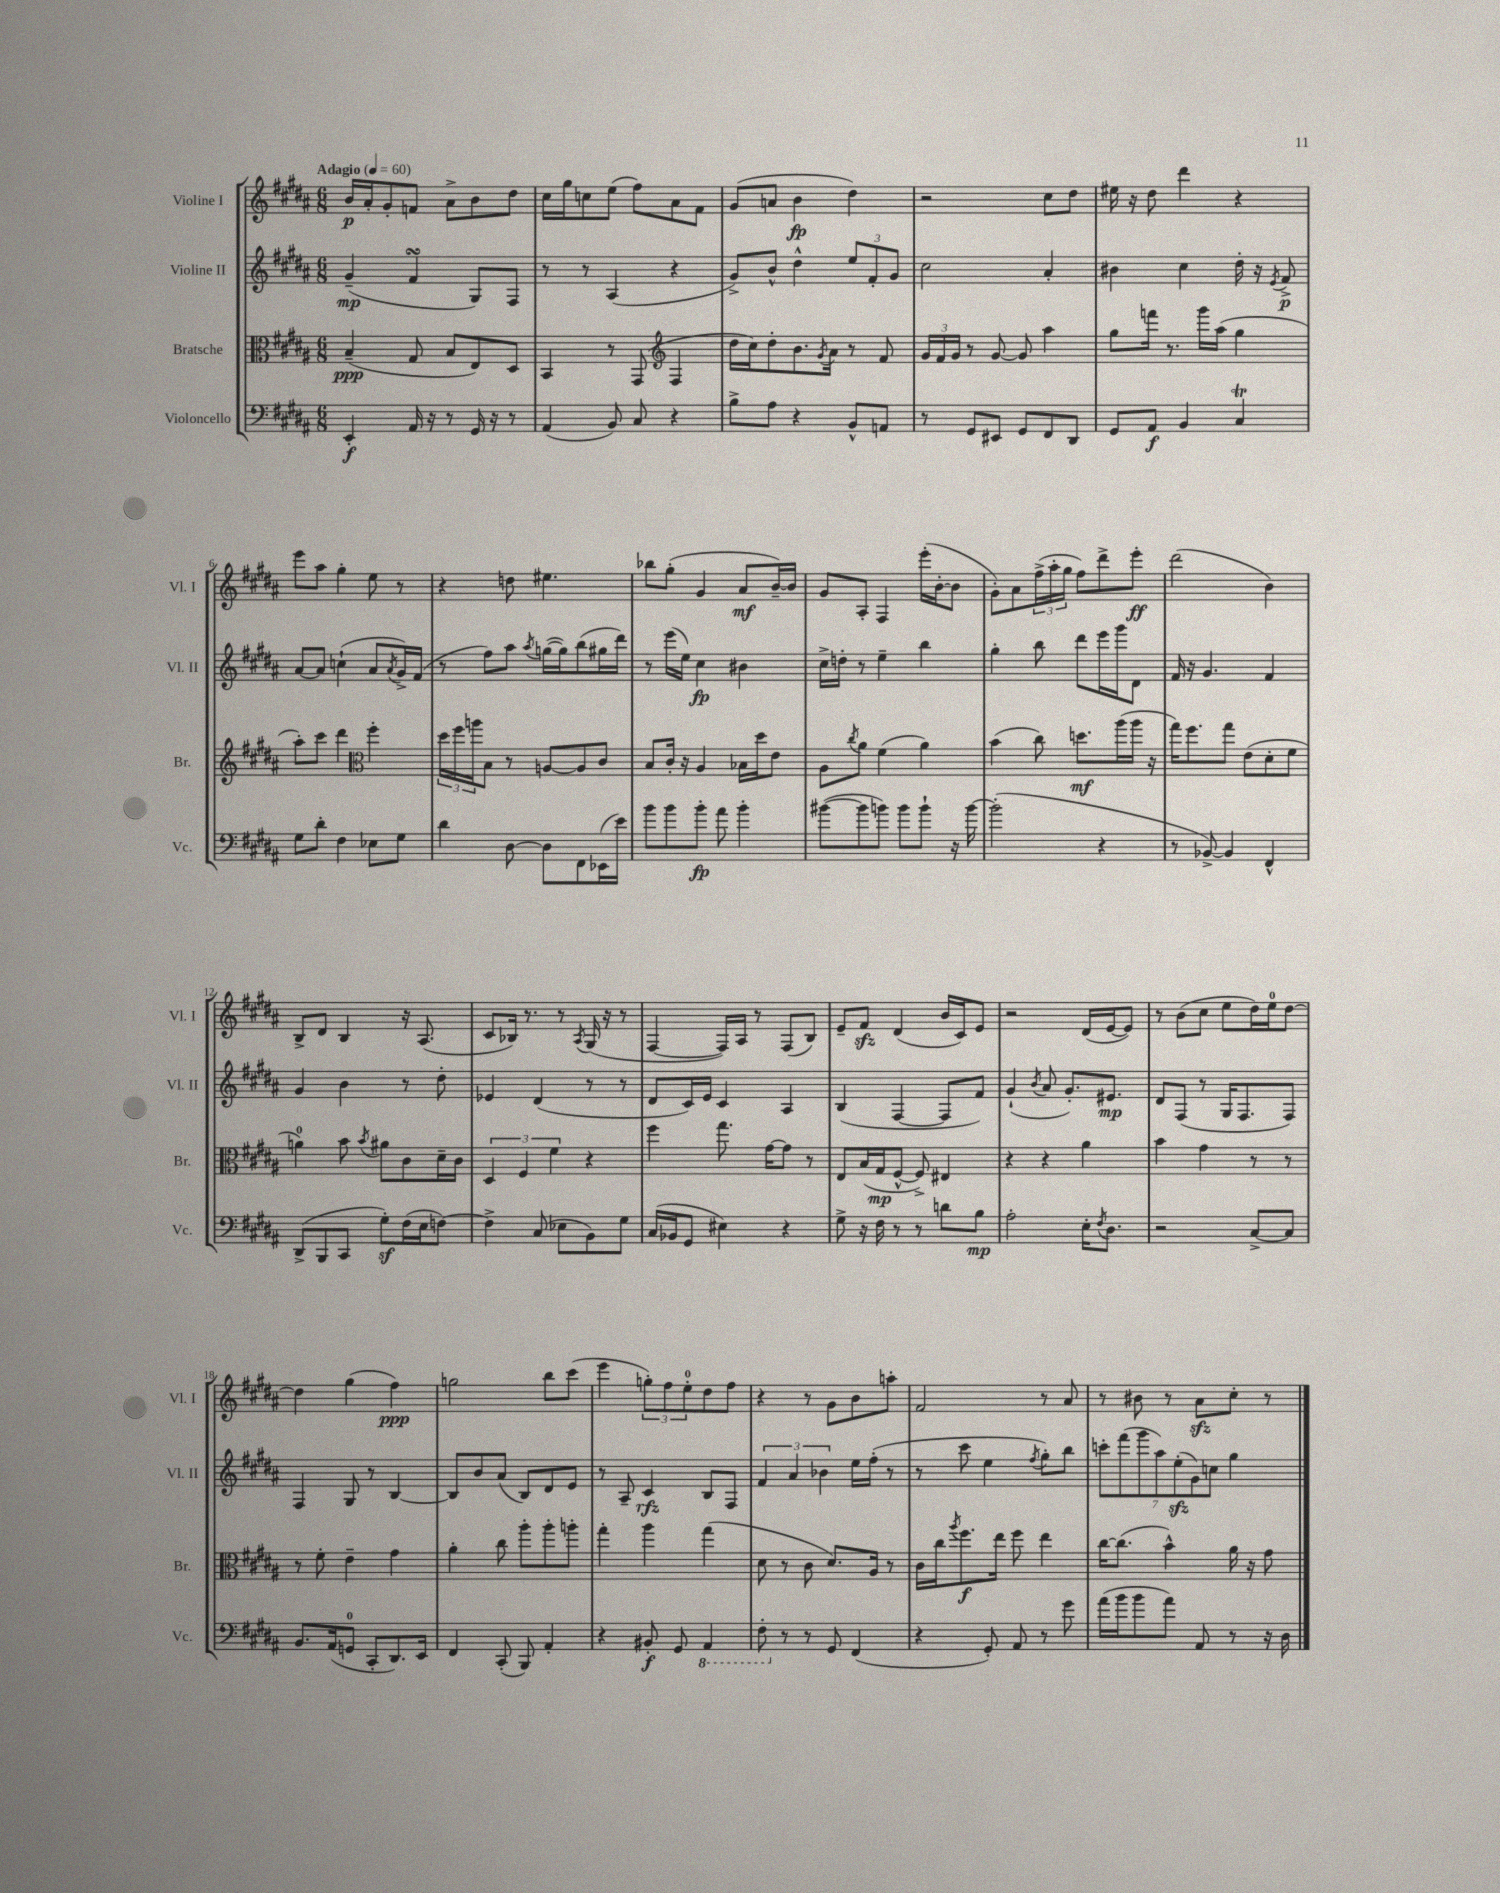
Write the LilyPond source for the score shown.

<<
\new StaffGroup <<
\new Staff = "s0" \with { instrumentName = "Violine I" shortInstrumentName = "Vl. I" } {
    \clef treble \key b \major \numericTimeSignature \time 6/8 \tempo "Adagio" 4 = 60
    b'16\p ais'16-. gis'8-. f'8 ais'8-> b'8 dis''8 |
    cis''16 gis''16 c''8 e''8( fis''8) ais'8 fis'8 |
    gis'8( a'8 b'4\fp dis''4) |
    r2 cis''8 dis''8 |
    eis''16 r16 dis''8 dis'''4 r4 |
    e'''8 ais''8 gis''4-. e''8 r8 |
    r4 d''8 eis''4. |
    bes''8 gis''8-.( gis'4 ais'8\mf b'16~--) b'16 |
    gis'8 ais8-. fis4 e'''16-.( b'16~-. b'8 |
    gis'8-.) ais'8 \tuplet 3/2 { fis''16->( ais''16-. gis''16 } fis''8) dis'''8-> e'''8-.\ff |
    dis'''2( b'4) |
    b8-> dis'8 b4 r16 ais8.( |
    cis'8 bes16) r8. r8 \acciaccatura { ais8 } gis16( r16 r8 |
    fis4~ fis16) ais16 r8 fis8( b8) |
    e'8-- fis'8\sfz dis'4( b'16 cis'16) e'8 |
    r2 dis'16( e'16~ e'8) |
    r8 b'8( cis''8 e''8 dis''16) e''16-0 dis''8~ |
    dis''4 gis''4( fis''4\ppp) |
    g''2 b''8 cis'''8( |
    e'''4 \tuplet 3/2 { g''8-.) fis''8 e''8-0-. } dis''8 fis''8 |
    r4 r8 gis'8 b'8 a''8-. |
    fis'2 r8 ais'8 |
    r8 bis'8 r8 ais'8\sfz cis''8-. r8 \bar "|." |
}
\new Staff = "s1" \with { instrumentName = "Violine II" shortInstrumentName = "Vl. II" } {
    \clef treble \key b \major \numericTimeSignature \time 6/8
    gis'4--\mp( fis'4\turn gis8) fis8 |
    r8 r8 ais4( r4 |
    gis'8->) b'8-^ dis''4-^ \tuplet 3/2 { e''8 fis'8-. gis'8 } |
    cis''2 ais'4-. |
    bis'4 cis''4 dis''16-. r16 \acciaccatura { e'8 } fis'8->\p |
    ais'8~ ais'8 c''4-!( ais'8 \acciaccatura { ais'8 } gis'16->) fis'16( |
    r8 fis''8) ais''8 \acciaccatura { ais''8 } g''16~( g''16) b''8( gis''16 dis'''16) |
    r8 e'''16( e''16) cis''4\fp bis'4 |
    cis''16-> d''16-. r8 e''4-- b''4 |
    gis''4-. b''8 dis'''8 e'''16 gis'''16 dis'8 |
    fis'16 r16 gis'4. fis'4 |
    gis'4 b'4 r8 dis''8-. |
    ees'4 dis'4( r8 r8 |
    dis'8 cis'16) e'16 cis'4 ais4 |
    b4( fis4~ fis8 fis'8) |
    gis'4-!( \acciaccatura { b'8 } ais'8 gis'8.-.) eis'8.\mp |
    dis'8 fis8( r8 gis16 fis8. fis8) |
    fis4 gis8 r8 b4~ |
    b8 b'8 ais'8( b8) dis'8 e'8 |
    r8 ais8-- cis'4\rfz b8 fis8 |
    \tuplet 3/2 { fis'4 ais'4 bes'4 } e''16 fis''16-.( r8 |
    r8 cis'''8 e''4 \acciaccatura { fis''8 } gis''8-.) b''8 |
    \tuplet 7/4 { c'''8-. fis'''8( gis'''8 ais''8) e''8-.\sfz( gis'8) c''8 } gis''4 \bar "|." |
}
\new Staff = "s2" \with { instrumentName = "Bratsche" shortInstrumentName = "Br." } {
    \clef alto \key b \major \numericTimeSignature \time 6/8
    b4--\ppp( gis8 b8 e8) dis8 |
    b,4 r8 gis,8( \clef treble fis4 |
    dis''16 cis''16) dis''8-. b'8. \acciaccatura { gis'8 } ais'16 r8 fis'8 |
    \tuplet 3/2 { gis'16 fis'16 gis'16 } r8 gis'8~ gis'8 ais''4 |
    gis''8 f'''16 r8. gis'''16 ais''16( gis''4 |
    ais''8-.) cis'''8 dis'''4 \clef alto fis''4-. |
    \tuplet 3/2 { dis''16 fis''16 a''16 } b8 r8 a8~ a8 cis'8 |
    b8 cis'16-. r16 ais4 bes16 dis''16 e'8 |
    ais8 \acciaccatura { cis''8 } ais'8 fis'4( ais'4) |
    b'4( cis''8) d''8.\mf ais''16( ais''16 r16 |
    gis''16) fis''8. gis''8 e'8( dis'8-. fis'8 |
    a'4-0) b'8 \acciaccatura { b'8 } ais'8 cis'8 dis'16-- cis'16 |
    \tuplet 3/2 { dis4 fis4 fis'4 } r4 |
    fis''4 gis''8. gis'16~ gis'8 r8 |
    e8 b16( gis16\mp fis8~-^ fis8->) eis4 |
    r4 r4 ais'4 |
    b'4 gis'4 r8 r8 |
    r8 fis'8-. e'4-- gis'4 |
    ais'4-. cis''8 ais''8-. ais''8-. a''8-. |
    gis''4-. ais''4 gis''4( |
    dis'8 r8 cis'8 dis'8.) ais16 r8 |
    cis'16 cis''16 \acciaccatura { ais''8 } fis''8.\f e''16 fis''8 e''4 |
    cis''16~ cis''8.( b'4-^) ais'16 r16 gis'8 \bar "|." |
}
\new Staff = "s3" \with { instrumentName = "Violoncello" shortInstrumentName = "Vc." } {
    \clef bass \key b \major \numericTimeSignature \time 6/8
    e,4-.\f ais,16 r16 r8 gis,16 r16 r8 |
    ais,4( b,8) cis8 r4 |
    b8-> ais8 r4 b,8-^ a,8 |
    r8 gis,8 eis,8 gis,8 fis,8 dis,8 |
    gis,8 ais,8\f b,4 cis4\trill |
    gis8 dis'8-. fis4 ees8 gis8 |
    dis'4 dis8~ dis8 fis,8 ees,16( e'16) |
    b'8 b'8 b'8-.\fp ais'8 b'4-. |
    bis'8~( bis'8 b'8) b'8 b'8-! r16 b'16~ |
    b'2-.( r4 |
    r8 bes,8~->) bes,4 fis,4-^ |
    dis,8->( b,,8 cis,8 gis8-.\sf) fis16( e16 f8~) |
    f4-> cis8( ees8 b,8) gis8 |
    cis16( bes,16 gis,8 eis4) r4 |
    gis8-> r16 fis16 r8 r8 d'8 b8\mp |
    ais2-. e16-. \acciaccatura { fis8 } dis8. |
    r2 cis8~-> cis8 |
    b,8. ais,16( g,8-0 cis,8-. dis,8.) e,16 |
    fis,4 cis,8-.( b,,8) ais,4-. |
    r4 bis,8-.\f gis,8 \ottava #-1 ais,,4 |
    fis,8-. \ottava #0 r8 r8 gis,8 fis,4( |
    r4 gis,8-.) ais,8 r8 gis'8 |
    ais'16( b'16 b'8 ais'8) ais,8 r8 r16 dis16 \bar "|." |
}
>>
>>
